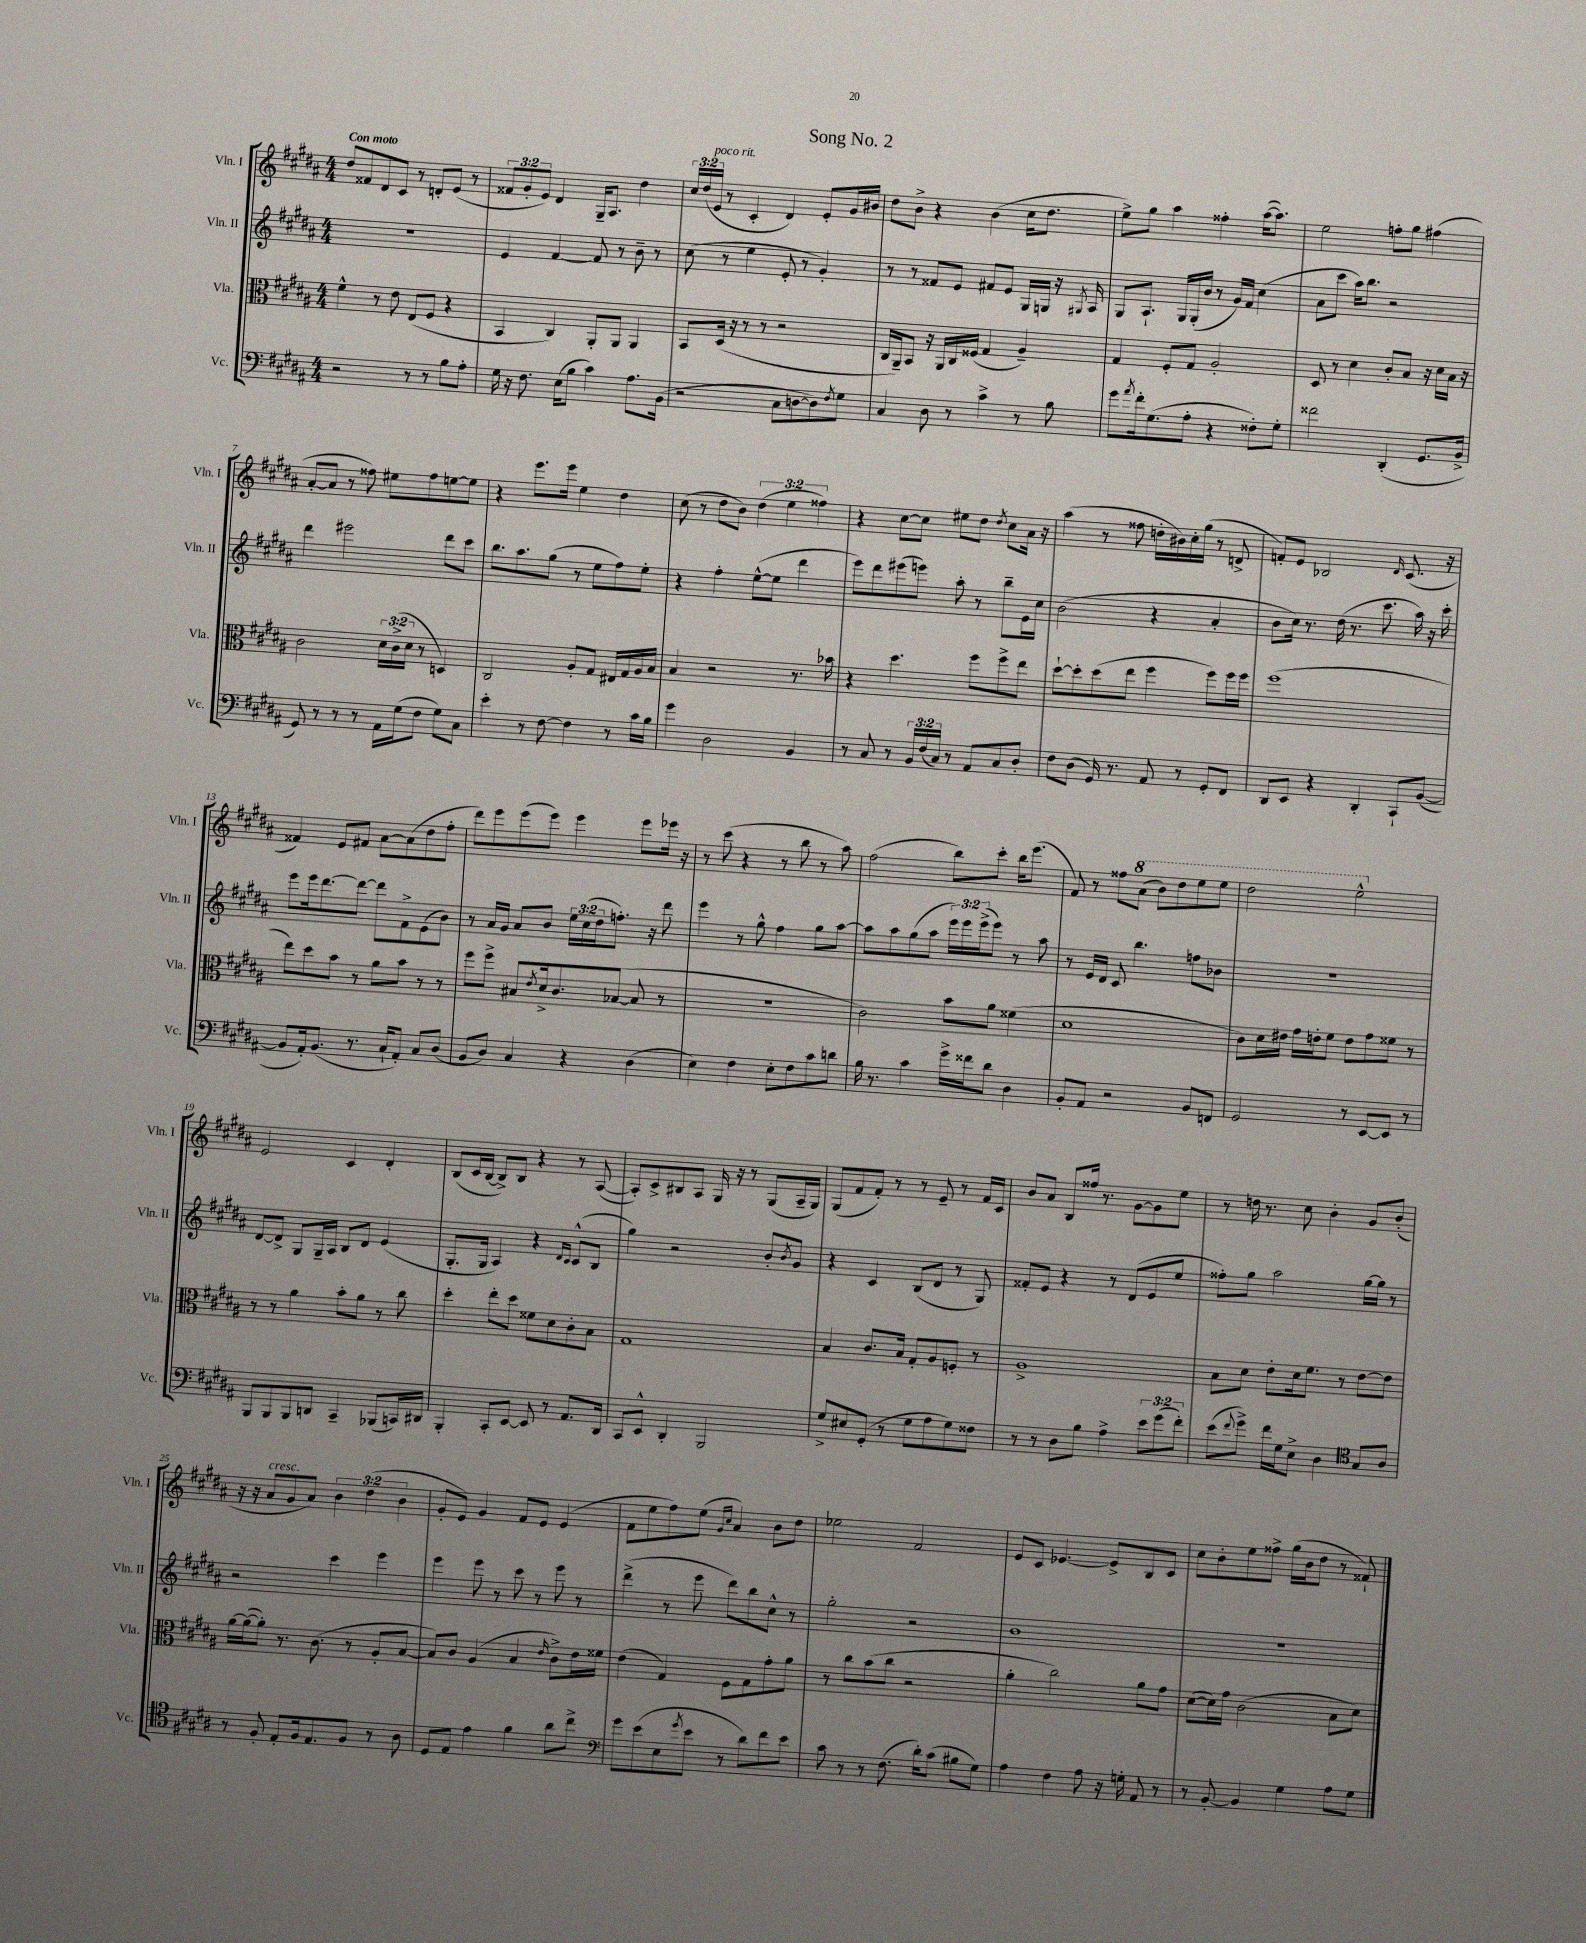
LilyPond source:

\header { title = "Song No. 2" }
<<
\new StaffGroup <<
\new Staff = "s0" \with { instrumentName = "Vln. I" shortInstrumentName = "Vln. I" } {
    \clef treble \key b \major \numericTimeSignature \time 4/4 \override Staff.TupletNumber.text = #tuplet-number::calc-fraction-text \tempo "Con moto"
    dis''8 fisis'8 dis'8 cis'8 r8 d'8-. e'8( r8 |
    \tuplet 3/2 { fisis'8 gis'8-. e'8) } dis'4 gis16-- ais8. dis''4 |
    \tuplet 3/2 { cis''16 dis''16( e'16^\markup { \italic "poco rit." } } r8 cis'4-. dis'4) e'8-. gis'16 bis'16 |
    dis''8 b'8-> r4 b'4( cis''16 dis''8. |
    e''8->) gis''8 ais''4 fisis''4-. ais''16~( ais''8.) |
    e''2 f''8-. gis''8 fis''4( |
    ais'8~-. ais'8 r8 fisis''8) eis''8 fisis''8 e''8~ e''8 |
    r4 e'''8. e'''16 e''4 dis''4 |
    cis''8( r8 dis''8 b'8) \tuplet 3/2 { dis''4( e''4 fisis''4) } |
    r4 cis''8~ cis''8 eis''8 dis''8 \acciaccatura { dis''8 } cis''8 ais'16 r16 |
    ais''4( r8 fisis''8 d''16-. bis'16) cis''16-. gis''16( r8 d'8-> |
    f'8-.) e'8 bes2 \grace { dis'16 } cis'8.( r16 |
    fisis'4) e'8 fis'8 ais'8~ ais'8( dis''8 fis''8-. |
    dis'''8) e'''8 e'''8( e'''8) e'''4 e'''8 ees'''16 r16 |
    r8 cis'''8( r4 r8 b''8 r8 ais''8) |
    fis''2( b''8) cis'''8-. b''16 e'''8.( |
    fis'8) r8 fisis''8 \ottava #1 ais''8( b''8) dis'''8 e'''8 e'''8 |
    dis'''2 e'''2-^ \ottava #0 |
    e'2 cis'4 dis'4-. |
    b8( cis'16 b16~ b8->) b8 r4 r8 ais8~( |
    ais8-.) cis'8-> bis8 ais8 gis16 r16 r8 gis8( ais16-- gis16) |
    gis8( fis'8 fis'8-.) r8 r8 e'8-- r8 fis'16 cis'16 |
    b'8 ais'8 b8 fisis''16 r8. gis'8~ gis'8 e''8 |
    r8 d''16 r8. cis''8 b'4-. gis'8 b'8-.( |
    r16 r16 ais'8^\markup { \italic "cresc." } gis'8 ais'8) \tuplet 3/2 { b'4 dis''4( b'4 } |
    gis'8-. e'8) gis'4 fis'8 e'8 e'4( |
    fis'8 e''8 fis''8) e''8( \grace { gis'16 cis''16 } ais'4) b'8 dis''8 |
    ees''2 fis'2 |
    e'8 cis'8 ees'4.~ ees'8-> b8 cis'8 |
    cis''8 b'8-. e''8 fisis''8-> gis''16( b'16 dis''8 r8 fisis'8-!) \bar "|." |
}
\new Staff = "s1" \with { instrumentName = "Vln. II" shortInstrumentName = "Vln. II" } {
    \clef treble \key b \major \numericTimeSignature \time 4/4 \override Staff.TupletNumber.text = #tuplet-number::calc-fraction-text
    R1 |
    e'4 fis'4~ fis'8 r8 b'8-- r8 |
    cis''8( r8 e''4 e'8-. r8 gis'4-.) |
    r8 r8 fisis'8 e'8 fis'8 e'8 gis16 g16 r16 \acciaccatura { gis8 } ais16 |
    gis8 ais8.-! gis16 gis16-.( b'16 r8 gis'16) fis'16 cis''4( |
    ais'8 cis'''8 ais''16) b''8. r2 |
    dis'''4 eis'''2 dis'''8 cis'''8 |
    b''8. ais''8. gis''8( r8 e''8 fis''8) e''8-. |
    r4 fis''4-. e''8~-^( e''8 dis'''4 |
    e'''8) dis'''8 eis'''8( e'''8) ais''8-. r8 b''8-- e'16 cis''16 |
    b'2( r4 ais'4-. |
    b'8 cis''16) r8. dis''16( r8. cis'''8. ais''16) r16 cis'''16-. |
    e'''8 e'''16 dis'''8.~ dis'''8~ dis'''8 fis'8-> e'8( b'8) |
    r8 ais'16 gis'16 ais'8 b'8 \tuplet 3/2 { e''16 cis''16( dis''16 } f''8.-.) r16 dis'''8 |
    e'''4 r8 gis''8-^ fis''4 gis''8 ais''8~ |
    ais''8 ais''8 gis''8( ais''8 \tuplet 3/2 { e'''16) e'''16 e'''16->( } e'''8) r8 ais''8 |
    r8 e'16 dis'16 cis'8 b''4. f''8 bes'8 |
    R1 |
    dis'8~ dis'8-> gis8 gis16-- ais16 b8 dis'8 e'4( |
    gis8.-. gis16 ais4) r4 \grace { dis'16 cis'16 } cis'8-^( b8 |
    gis''4) r2 b'8-. \acciaccatura { b'8 } gis'8 |
    r4 cis'4 b8( dis'8 r8 gis8) |
    fisis'8-. e'8 r4 r8 dis'8( e'8 e''8 |
    fisis''8-.) gis''8 ais''2 gis''16~ gis''16 r8 |
    r2 cis'''4 e'''4 |
    e'''4 e'''8 r8 cis'''8 r8 e'''8 r8 |
    dis'''4->( r8 e'''8 dis'''8) b''8 cis''8-^ r8 |
    gis''2-. r2 |
    b'1 |
    R1 \bar "|." |
}
\new Staff = "s2" \with { instrumentName = "Vla." shortInstrumentName = "Vla." } {
    \clef alto \key b \major \numericTimeSignature \time 4/4 \override Staff.TupletNumber.text = #tuplet-number::calc-fraction-text
    fis'4-^ r8 e'8 e8( fis8 r4 |
    b,4 cis4) ais,8-. ais,8 ais,4 |
    b,8 dis16( r16 r8 r8 r2 |
    cis16 ais,16--) b,8 r16 ais,16 cis16 fisis16( gis4 ais4--) |
    gis4 fis8-. gis8 ais2-. |
    dis8 r8 dis'4 cis'8-. b8 r16 dis'16 b16 r16 |
    cis'2 \tuplet 3/2 { dis'16 cis'16->( dis'16 } r8 d4) |
    cis2 ais8-. gis8 eis16 gis16 ais16 b16 |
    b4 r2 r8. bes'16 |
    r4 dis''4. fis''8 fis''8-> e''8 |
    dis''8~-! dis''8-. dis''8( e''8 fis''4 fis''8) fis''16 fis''16 |
    fis''1( |
    e''8) dis''8 b'8 r8 ais'8 b'8 r8 r8 |
    fis''8 fis''8-> bis8 \acciaccatura { e'8 } dis'16-> cis'8. bes8~( bes8 r8 |
    r1 |
    cis'2) b'8 ais'8 fisis'4( |
    dis'1 |
    cis'8) dis'16 eis'16 gis'16 e'16-. fis'8 e'8 gis'8 fisis'8 r8 |
    r8 r8 ais'4 b'8-. ais'8 r8 cis''8 |
    dis''4-. e''8-. dis''8 fisis'8 dis'8 cis'8-. b8 |
    gis1 |
    b4 cis'8. b16 gis8-. ais8 f8-. r8 |
    ais1-> |
    b8 dis'8 e'8-. dis'16 fis'8. r8 e'8~ e'8 |
    ais'16~ ais'16~( ais'8-.) r8. cis'8.( r8 ais8-. b8~ |
    b8) cis'8 ais4( b4 \grace { e'16 } cis'8->) e'16 fisis'16 |
    e'4( gis4) fis8 gis8 gis'8-. ais'8 |
    r8 cis''8 b'8( cis''8 r2 |
    ais'4-. cis''2) ais'8 gis'8 |
    dis'8~( dis'16) gis'16 cis'2( b8 dis'8) \bar "|." |
}
\new Staff = "s3" \with { instrumentName = "Vc." shortInstrumentName = "Vc." } {
    \clef bass \key b \major \numericTimeSignature \time 4/4 \override Staff.TupletNumber.text = #tuplet-number::calc-fraction-text
    r2 r8 r8 b8 ais8-. |
    gis16 r16 fis8. e16( b8 cis'4) ais8. b,16( |
    r2 cis8 d8~ d8) \acciaccatura { fis8 } gis8 |
    cis4 dis8 r8 cis'4-> r8 b8 |
    gis'8 \acciaccatura { ais'8 } fis'16-. gis8.( ais8-. r4 fisis8-.) gis8-. |
    fisis'2 dis,4-.( gis,8. b,16-> |
    gis,8) r8 r8 r8 ais,16 gis16( fis8 gis8) cis8 |
    e'4-. r8 fis8~ fis4 r8 cis'16 b16 |
    gis'4 dis2 b,4 |
    r8 cis8 r8 \tuplet 3/2 { b,16 fis16( cis16) } r8 ais,8 cis8 dis8-. |
    fis8 dis8( gis,16) r8. ais,8 r8 gis,8-. fis,8 |
    dis,8 e,8 r4 dis,4-. cis,8-! b,8~( |
    b,8 ais,16-.) b,8.( r8. cis16-! ais,8-.) cis8 dis8( |
    b,8 dis8) cis4 r4 dis4( |
    e4) fis4 e8-. fis8 cis'8 d'8 |
    b16 r8. cis'4 gis'16-> fisis'16 dis'8 dis4 |
    b,8-. ais,8 r2 b,8 f,8 |
    gis,2 r8 e,8~ e,8 r8 |
    b,,8 b,,8 b,,8 d,8 cis,4-- bes,,8( c,16) dis,16 |
    b,,4-. cis,8-. e,8~ e,8 r8 ais,8. dis,16 |
    cis,8 e,8-^ dis,4-. b,,2 |
    gis8-> eis8 gis,8-.( r8 gis8 ais8 gis8) fisis8 |
    r8 r8 dis8 b8 ais4-> \tuplet 3/2 { e'8 gis'8( fis'8-.) } |
    e'8( \appoggiatura { fis'8 } gis'8->) fis'16 gis16 e8-> dis4 \clef tenor gis8 ais8 |
    r8 fis8-. e8-. fis16 e8. fis8 r8 ais8 |
    dis8 e8 e'4 fis'4 ais'8 cis''8-> |
    \clef bass gis'8 e'8( e8 \acciaccatura { gis'8 } e'8 r8 dis'8) fis'8 e'8 |
    cis'8 r8 r8 fis8.( dis'16-.) cis'8( bis8 gis8) |
    ais4 fis4 ais8 r16 g16-. ais,8 r8 |
    r8 b,8~-. b,4 gis4 ais8 gis8 \bar "|." |
}
>>
>>
